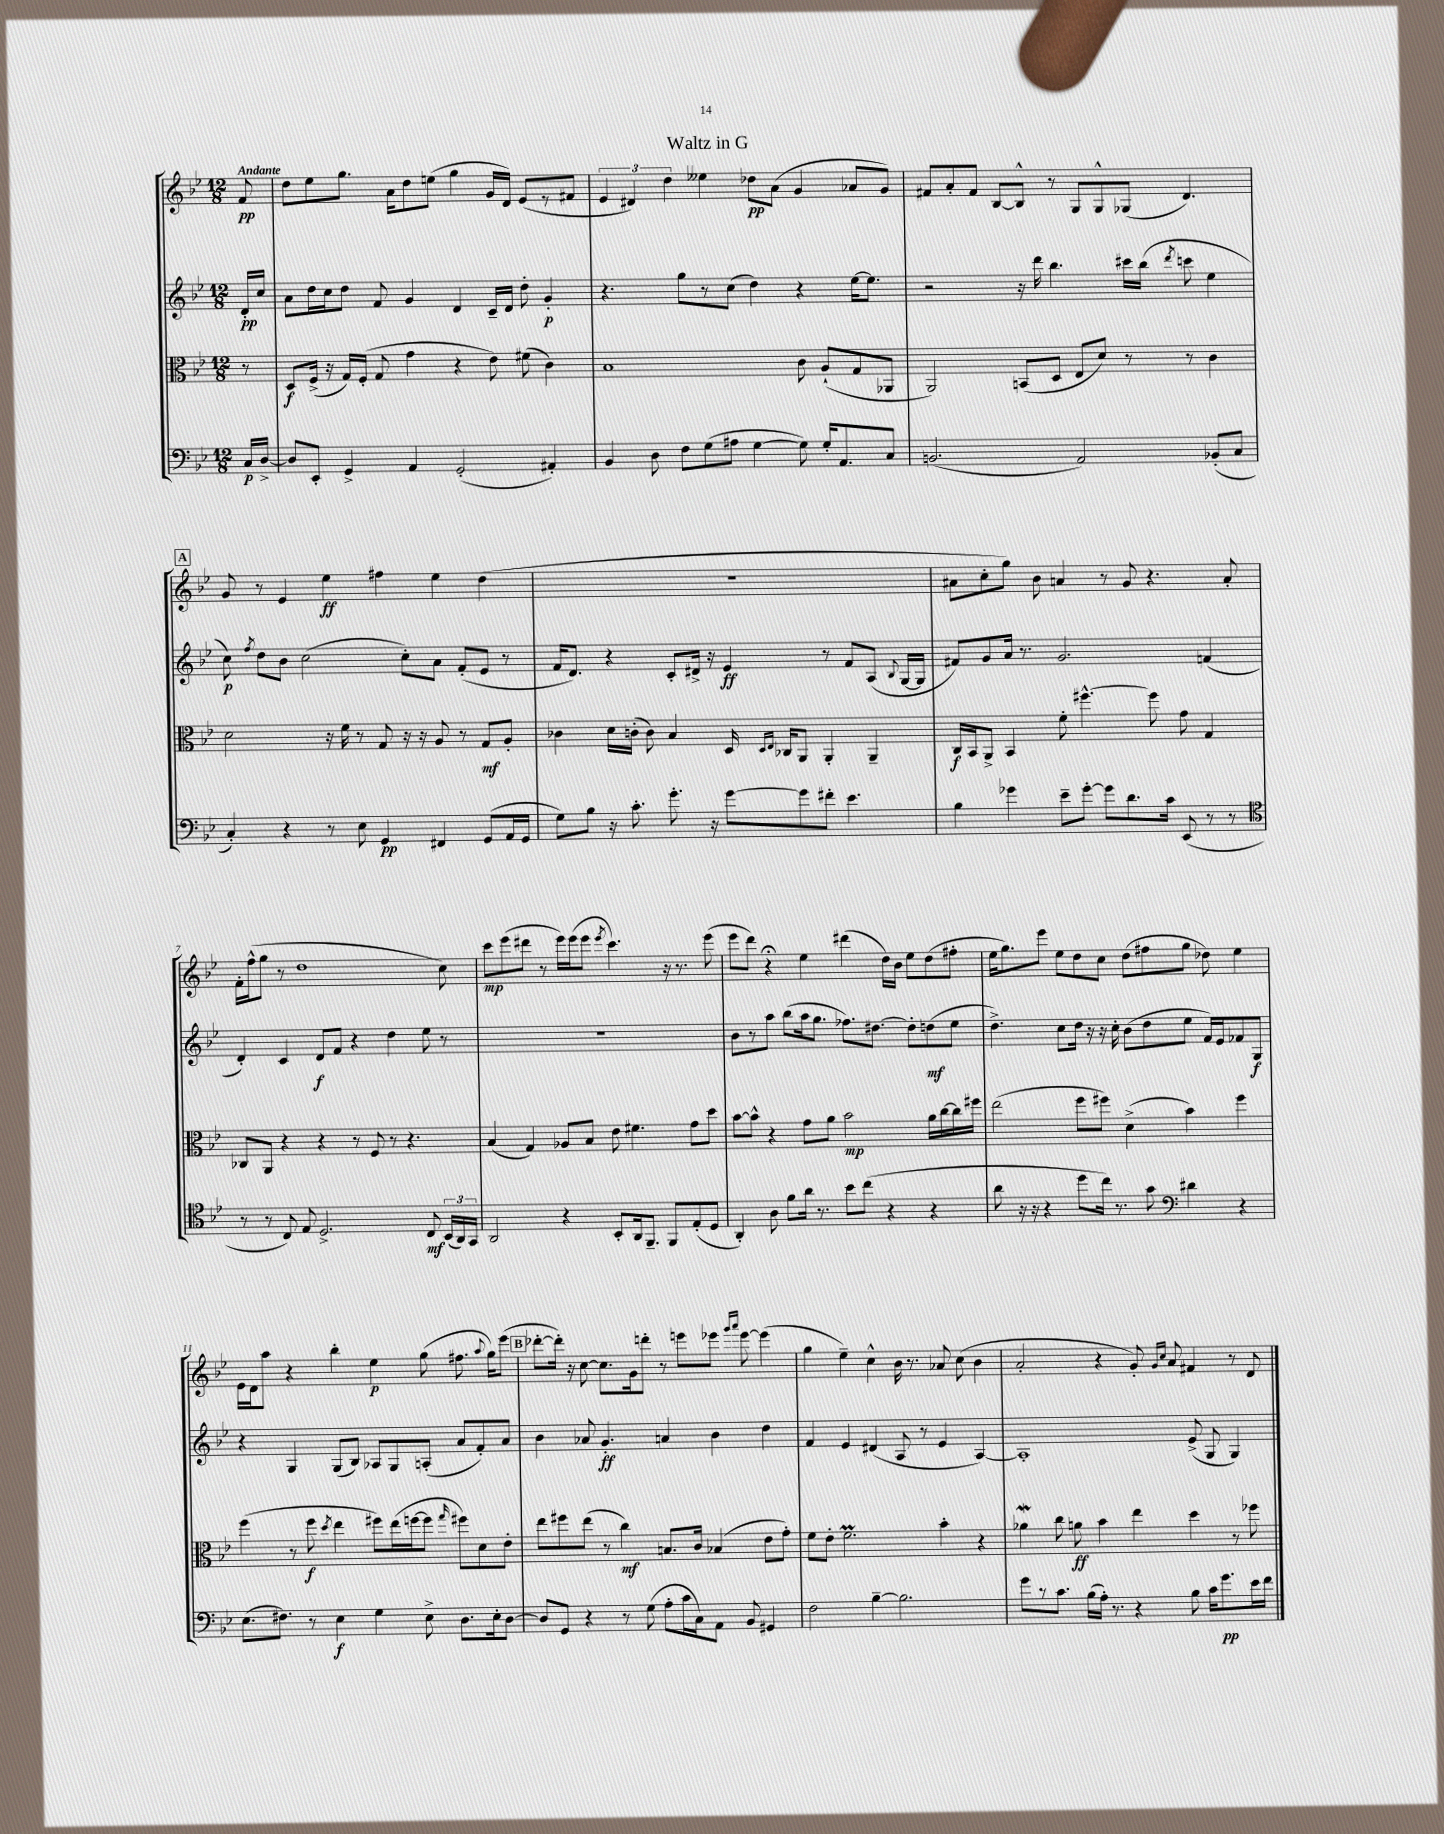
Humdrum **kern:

**kern	**dynam	**kern	**dynam	**kern	**dynam	**kern	**dynam
*part4	*part4	*part3	*part3	*part2	*part2	*part1	*part1
*staff4	*staff4	*staff3	*staff3	*staff2	*staff2	*staff1	*staff1
*clefF4	*	*clefC3	*	*clefG2	*	*clefG2	*
*k[b-e-]	*	*k[b-e-]	*	*k[b-e-]	*	*k[b-e-]	*
*M12/8	*	*M12/8	*	*M12/8	*	*M12/8	*
=	=	=	=	=	=	=	=
!	!	!	!	!	!	!LO:TX:a:B:t=Andante	!
16C/LL	p	8r	.	16d'/LL	pp	8f/	pp
[16D^/JJ	.	.	.	16cc/JJ	.	.	.
=1	=1	=1	=1	=1	=1	=1	=1
8D/L]	.	8D/L	f	8a\L	.	8dd\L	.
8EE-'/J	.	(16F^/Jk	.	16dd\L	.	8ee-\	.
.	.	16r	.	16cc\J	.	.	.
4GG^/	.	16G/LL)	.	8dd\J	.	8.gg\J	.
.	.	(16F'/JJ	.	.	.	.	.
.	.	8G/	.	8f/	.	.	.
.	.	.	.	.	.	16a\KL	.
4AA/	.	4g\	.	4g/	.	8dd\	.
.	.	.	.	.	.	(8een\J	.
(2GG'/	.	4r	.	4d/	.	4gg\	.
.	.	8e-\)	.	16c~/LL	.	16g/LL	.
.	.	.	.	16d/JJ	.	16d/JJ)	.
.	.	(8f#X\	.	8dd'\	.	(8e-/L	.
4AA#X'/)	.	4c\)	.	4g'/	p	8r	.
.	.	.	.	.	.	8f#X/J	.
=2	=2	=2	=2	=2	=2	=2	=2
4BB-/	.	1B-	.	4.r	.	6e-/	.
.	.	.	.	.	.	6d#X/)	.
8D\	.	.	.	.	.	.	.
.	.	.	.	.	.	6dd\	.
8F\L	.	.	.	8gg\L	.	.	.
(8G\	.	.	.	8r	.	4ee--X\	.
8A#X\J	.	.	.	(8cc\J	.	.	.
[4G\	.	.	.	4dd\)	.	8dd-X\L	pp
.	.	.	.	.	.	(8a\J	.
8G\])	.	8c\	.	4r	.	4g/	.
16G'/KL	.	(8A`/L	.	.	.	.	.
8.AA/	.	.	.	.	.	.	.
.	.	8G/	.	[16ee-\KL	.	8a-X/L	.
.	.	.	.	8.ee-\J]	.	.	.
8C/J	.	8AA-X/J	.	.	.	8g/J)	.
=3	=3	=3	=3	=3	=3	=3	=3
(2.BBn/	.	2AA/)	.	2r	.	8f#X/L	.
.	.	.	.	.	.	8a'/	.
.	.	.	.	.	.	8f#/J	.
.	.	.	.	.	.	[8B-/L	.
.	.	(8BBn/L	.	16r	.	8B-^^/J]	.
.	.	.	.	16ddd\	.	.	.
.	.	8D/J	.	4.bb-\	.	8r	.
2AA/)	.	8E-/L	.	.	.	8G/L	.
.	.	8d/J)	.	.	.	8G^^/	.
.	.	8r	.	16ccc#X\LL	.	(8G-X/J	.
.	.	.	.	(16bb-\JJ	.	.	.
.	.	.	.	8qddd/	.	.	.
.	.	8r	.	8cccn\	.	4.d/)	.
(8BB-X'/L	.	4c\	.	4ee-\	.	.	.
8C/J	.	.	.	.	.	.	.
!!LO:LB:g=z
!!LO:REH:place=s1:t=A
=4	=4	=4	=4	=4	=4	=4	=4
4C'/)	.	2d\	.	8cc\)	p	8g/	.
.	.	.	.	8qff/	.	.	.
.	.	.	.	8dd\L	.	8r	.
4r	.	.	.	8b-\J	.	4e-/	.
.	.	.	.	(2cc\	.	.	.
8r	.	16r	.	.	.	4ee-\	ff
.	.	16f\	.	.	.	.	.
8E-\	.	8r	.	.	.	.	.
4GG/	pp	8G/	.	.	.	4ff#X\	.
.	.	16r	.	8cc'\L)	.	.	.
.	.	16r	.	.	.	.	.
4FF#X/	.	8A/	.	8a\J	.	4ee-\	.
.	.	8r	.	(8f'/L	.	.	.
(8GG/L	.	8G/L	mf	8e-/J	.	(4dd\	.
16AA/L	.	8A'/J	.	8r	.	.	.
16GG/JJ	.	.	.	.	.	.	.
=5	=5	=5	=5	=5	=5	=5	=5
8G\L)	.	4c-X\	.	16f/KL	.	1.r	.
.	.	.	.	8.d/J)	.	.	.
8B-\J	.	.	.	.	.	.	.
16r	.	16d\LL	.	4r	.	.	.
8.c'\	.	(16cn'\JJ	.	.	.	.	.
.	.	8c\)	.	.	.	.	.
8.g'\	.	4B-/	.	8c'/L	.	.	.
.	.	.	.	16d#X^/Jk	.	.	.
16r	.	.	.	16r	.	.	.
[8g\L	.	16D/	.	4e-/	ff	.	.
.	.	16qqD/LL	.	.	.	.	.
.	.	16qqE-/JJ	.	.	.	.	.
.	.	16C-X/KL	.	.	.	.	.
8g\]	.	8AA/J	.	.	.	.	.
8f#X'\J	.	4AA'/	.	8r	.	.	.
4.e-\	.	.	.	8f/L	.	.	.
.	.	4AA~/	.	(8A/J	.	.	.
.	.	.	.	8qqB-/	.	.	.
.	.	.	.	[16G/LL	.	.	.
.	.	.	.	16G/JJ]	.	.	.
=6	=6	=6	=6	=6	=6	=6	=6
4B-\	.	16C/LL	f	8f#X/L)	.	8a#X\L	.
.	.	16BB-/J	.	.	.	.	.
.	.	8AA^/J	.	8g/	.	8cc'\	.
4g-X\	.	4BB-/	.	16a/Jk	.	8gg\J)	.
.	.	.	.	8.r	.	.	.
.	.	.	.	.	.	8b-\	.
8e-~\L	.	8f'\	.	2.g/	.	4an/	.
[8g-'\J	.	[4.ff#X^^\	.	.	.	.	.
8g-\L]	.	.	.	.	.	8r	.
8.d\	.	.	.	.	.	8g/	.
.	.	8ff#\]	.	.	.	4.r	.
16c\Jk	.	.	.	.	.	.	.
(8EE-/	.	8g\	.	.	.	.	.
8r	.	4G/	.	(4fn/	.	.	.
8r	.	.	.	.	.	8a'/	.
!!LO:LB:g=z
=7	=7	=7	=7	=7	=7	=7	=7
*clefC4	*	*	*	*	*	*	*
8r	.	8C-X/L	.	4d'/)	.	16f'\LL	.
.	.	.	.	.	.	(16ff^^\J	.
8r	.	8AA/J	.	.	.	8gg\J	.
8C/)	.	4r	.	4c/	.	8r	.
8E-/	.	.	.	.	.	1dd	.
2.D^/	.	4r	.	8d/L	f	.	.
.	.	.	.	8f/J	.	.	.
.	.	8r	.	4r	.	.	.
.	.	8F/	.	.	.	.	.
.	.	8r	.	4dd\	.	.	.
.	.	4.r	.	.	.	.	.
8C/	mf	.	.	8ee-\	.	.	.
(24BB-/LL	.	.	.	8r	.	8cc\)	.
24AA/)	.	.	.	.	.	.	.
24GG/JJ	.	.	.	.	.	.	.
=8	=8	=8	=8	=8	=8	=8	=8
2AA/	.	(4B-/	.	1.r	.	8ccc\L	mp
.	.	.	.	.	.	(8eee-\	.
.	.	4G/)	.	.	.	8ddd#X\J	.
.	.	.	.	.	.	8r	.
4r	.	8A-X/L	.	.	.	16eee-\LL)	.
.	.	.	.	.	.	(16eee-\J	.
.	.	8B-/J	.	.	.	8eee-\J	.
.	.	.	.	.	.	8qeee-/	.
8BB-'/L	.	8e-\	.	.	.	4.ccc\)	.
16AA/k	.	4.f#X\	.	.	.	.	.
8.FF~/J	.	.	.	.	.	.	.
8FF/L	.	.	.	.	.	16r	.
.	.	.	.	.	.	8.r	.
(8E-'/	.	8g\L	.	.	.	.	.
8D/J	.	8dd\J	.	.	.	(8eee-\	.
=9	=9	=9	=9	=9	=9	=9	=9
4AA'/)	.	[8b-\L	.	8b-\L	.	8eee-\L	.
.	.	8b-^^\J]	.	8r	.	8ddd\J)	.
8A\	.	4r	.	8aa\J	.	4r;<	.
8f\L	.	.	.	(8bb-\L	.	.	.
16a\Jk	.	8g\L	.	16aa\k	.	4ee-\	.
8.r	.	.	.	8.gg\J	.	.	.
.	.	8a\J	.	.	.	.	.
8b-\L	.	2b-\	mp	8.ff-X\L)	.	(4ddd#X\	.
(8cc\J	.	.	.	.	.	.	.
.	.	.	.	[8.dd#X\J	.	.	.
4r	.	.	.	.	.	16dd\LL)	.
.	.	.	.	.	.	16b-\JJ	.
.	.	.	.	8dd#'\L]	.	8ee-\L	.
4r	.	16a\LL	.	(8ddn\	mf	(8dd\	.
.	.	[16cc\	.	.	.	.	.
.	.	16cc\]	.	8ee-\J	.	8ff#X'\J	.
.	.	16ff#X\JJ	.	.	.	.	.
=10	=10	=10	=10	=10	=10	=10	=10
8a\	.	(2ee-\	.	4.dd^\)	.	16ee-\KL	.
.	.	.	.	.	.	8.gg\)	.
16r	.	.	.	.	.	.	.
16r	.	.	.	.	.	.	.
4r	.	.	.	.	.	8eee-\J	.
.	.	.	.	8cc\L	.	8ee-\L	.
8dd\L	.	8ff\L	.	16dd\Jk	.	8dd\	.
.	.	.	.	16r	.	.	.
16cc\Jk)	.	8ff#X\J)	.	16r	.	8cc\J	.
8.r	.	.	.	16cc'\	.	.	.
.	.	(4d^\	.	(8b-\L	.	(8dd\L	.
8g\	.	.	.	8dd\	.	8ff#X\	.
*clefF4	*	*	*	*	*	*	*
4d#X\	.	4b-\)	.	8ee-\J	.	8gg\J	.
.	.	.	.	16f/LL)	.	8dd-X\)	.
.	.	.	.	16e-/J	.	.	.
4r	.	4ff#\	.	8f-X/	.	4ee-\	.
.	.	.	.	8G/J	f	.	.
!!LO:LB:g=z
=11	=11	=11	=11	=11	=11	=11	=11
(8.E-\L	.	(4ff\	.	4r	.	16e-\LL	.
.	.	.	.	.	.	16d\J	.
.	.	.	.	.	.	8aa\J	.
8.F#X\J)	.	.	.	.	.	.	.
.	.	8r	.	4G/	.	4r	.
8r	.	8ff\	f	.	.	.	.
.	.	8qdd/	.	.	.	.	.
4E-\	f	4ee-\	.	(8G/L	.	4bb-'\	.
.	.	.	.	8B-/J)	.	.	.
4G\	.	8ff#X\L)	.	8A-X/L	.	4ee-\	p
.	.	(16ee-\L	.	8G/	.	.	.
.	.	[16ffn\J	.	.	.	.	.
8E-^\	.	8ff\J]	.	(8An'/J	.	(8gg\	.
.	.	16qqgg/	.	.	.	.	.
8.D\L	.	8ff#X\L)	.	8a/L	.	8.ff#X\	.
.	.	8d\	.	8f'/)	.	.	.
.	.	.	.	.	.	8qqaa/	.
16E-'\k	.	.	.	.	.	16gg\KL)	.
[8D\J	.	8e-'\J	.	8a/J	.	(8eee-\J	.
!!LO:REH:place=s1:t=B
=12	=12	=12	=12	=12	=12	=12	=12
8D/L]	.	8ee-\L	.	4b-\	.	[8ddd-X'\L	.
8GG/J	.	8ff#X\	.	.	.	16ddd-'\Jk])	.
.	.	.	.	.	.	16r	.
4r	.	(8ee-\J	.	8a-X/	.	[8cc\	.
.	.	8r	.	4.g'/	ff	8.cc\L]	.
8r	.	4cc\)	mf	.	.	.	.
.	.	.	.	.	.	16g\k	.
(8G\	.	.	.	.	.	8dddn'\J	.
8A'\L	.	8.Bn/L	.	4an/	.	8r	.
16c\L	.	.	.	.	.	8eeen\L	.
16C\J)	.	16c/Jk	.	.	.	.	.
8AA\J	.	(4B-X/	.	4b-\	.	8eee-X\J	.
.	.	.	.	.	.	16qqggg/LL	.
.	.	.	.	.	.	16qqaaa/JJ	.
8BB-/	.	.	.	.	.	[8eee-\	.
4GG#X/	.	8e-\L	.	4dd\	.	(4eee-\]	.
.	.	8g'\J)	.	.	.	.	.
=13	=13	=13	=13	=13	=13	=13	=13
2F\	.	8f\L	.	4f/	.	4gg\	.
.	.	8e-'\J	.	.	.	.	.
.	.	2.fM\	.	4e-/	.	4ee-~\)	.
[4B-~\	.	.	.	(4d#X/	.	4cc^^\	.
2.B-\]	.	.	.	8A/	.	16b-\	.
.	.	.	.	.	.	8.r	.
.	.	.	.	8r	.	.	.
.	.	4b-'\	.	4e-/	.	8a-X/	.
.	.	.	.	.	.	(8cc\	.
.	.	4r	.	[4A/)	.	4b-\	.
=14	=14	=14	=14	=14	=14	=14	=14
8g\L	.	4a-Xw\	.	1A']	.	2a'/	.
8r	.	.	.	.	.	.	.
8.c\J	.	8cc\	.	.	.	.	.
.	.	8an\	ff	.	.	.	.
(16B-\LL	.	.	.	.	.	.	.
16A'\JJ)	.	4b-\	.	.	.	4r	.
8.r	.	.	.	.	.	.	.
4r	.	4ee-\	.	.	.	8g'/)	.
.	.	.	.	.	.	16qqg/LL	.
.	.	.	.	.	.	16qqcc/JJ	.
.	.	.	.	.	.	8a/	.
8B-\	.	4dd\	.	(8e-^/	.	4f#X/	.
16c\KL	.	.	.	8G/	.	.	.
8.g\	pp	.	.	.	.	.	.
.	.	8r	.	4G/)	.	8r	.
16e-\L	.	8ff-X\	.	.	.	8d/	.
16f\JJ	.	.	.	.	.	.	.
==	==	==	==	==	==	==	==
*-	*-	*-	*-	*-	*-	*-	*-
